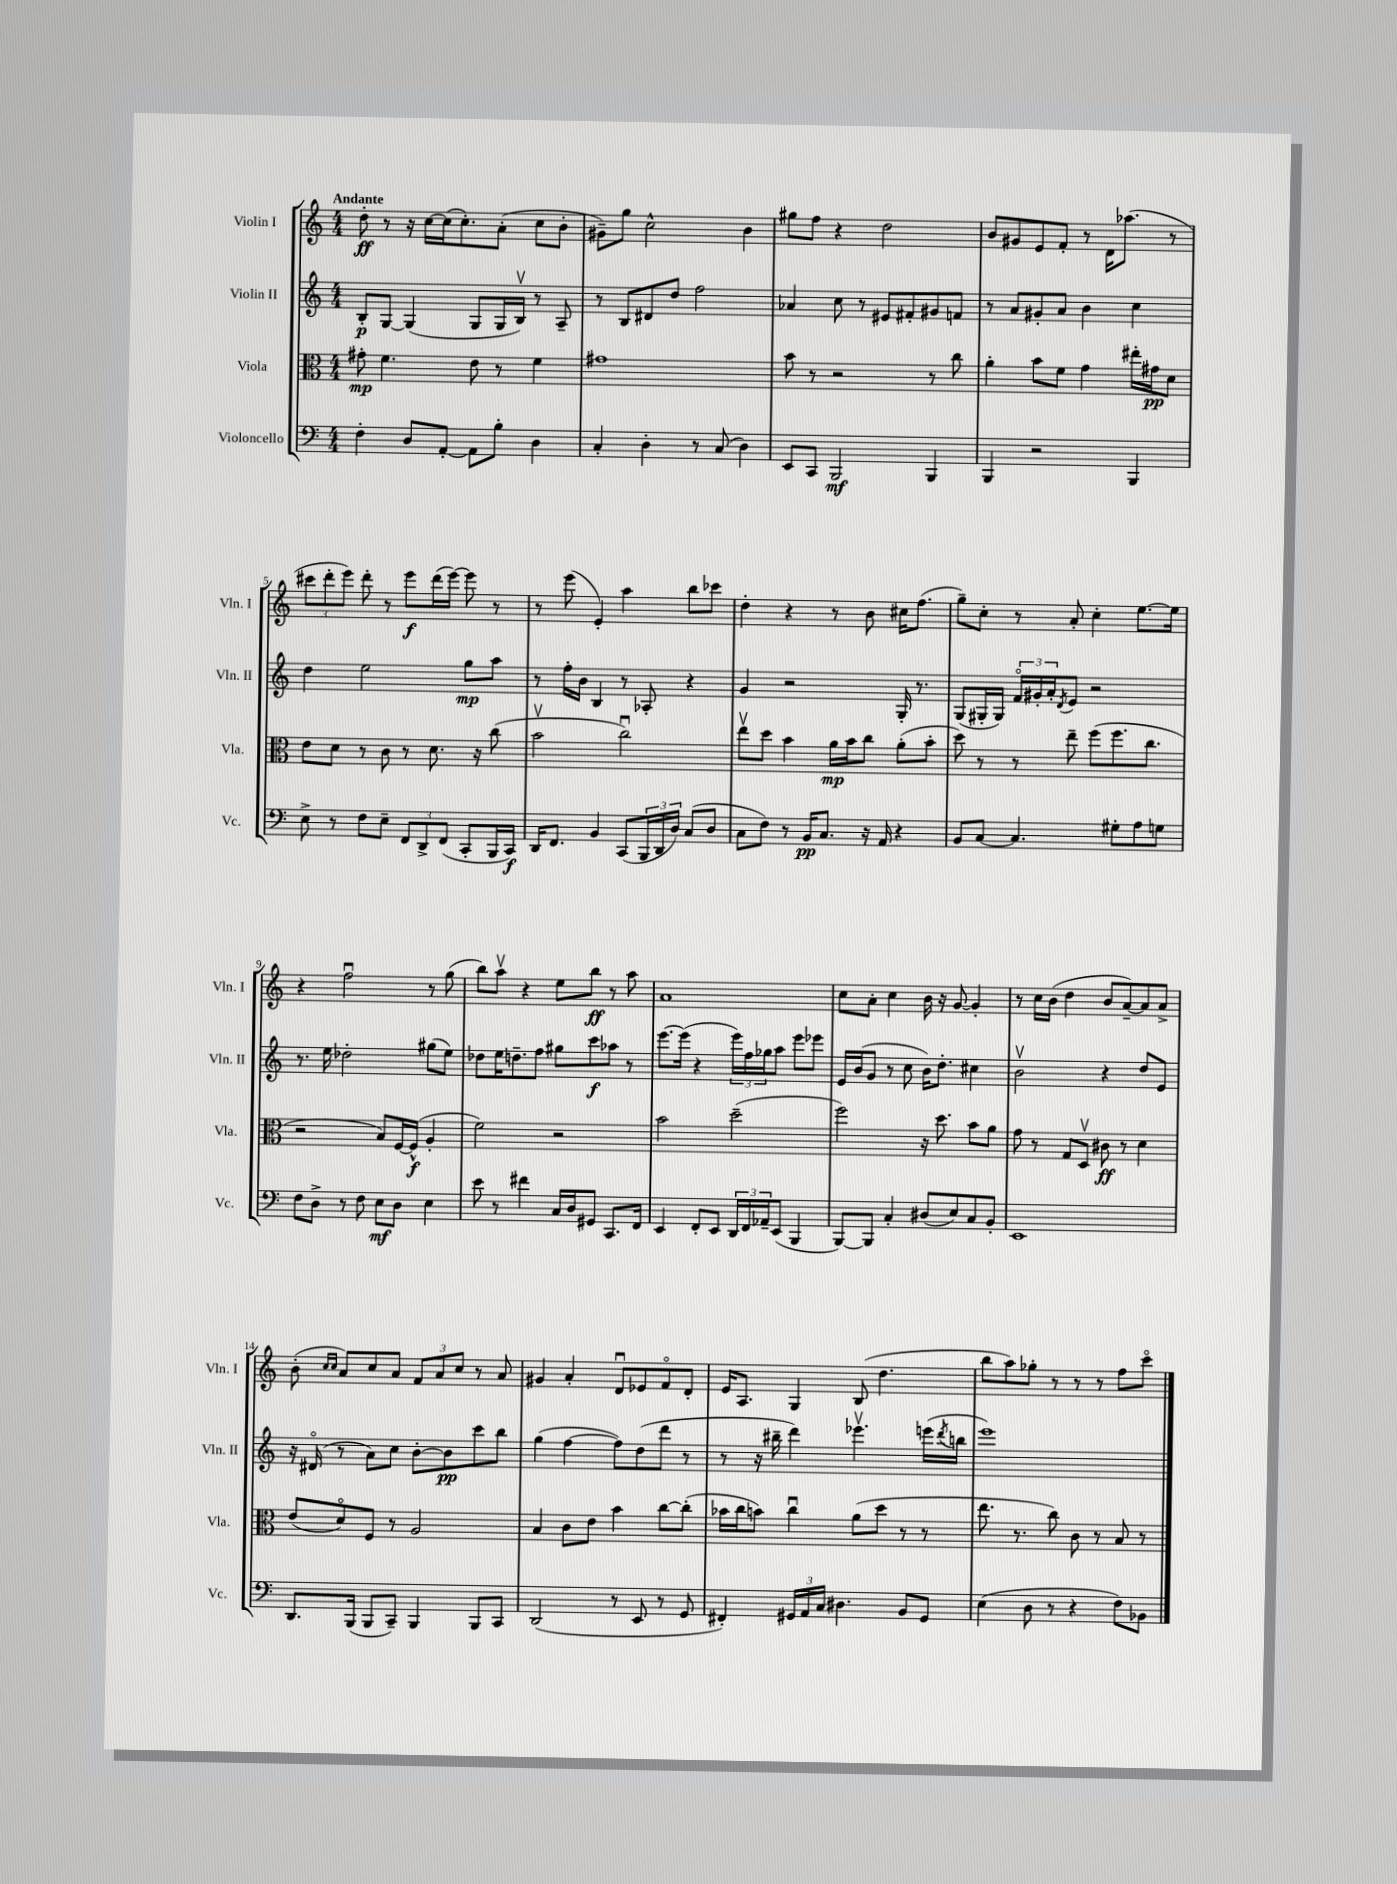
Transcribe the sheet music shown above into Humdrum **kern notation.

**kern	**dynam	**kern	**dynam	**kern	**dynam	**kern	**dynam
*part4	*part4	*part3	*part3	*part2	*part2	*part1	*part1
*staff4	*staff4	*staff3	*staff3	*staff2	*staff2	*staff1	*staff1
*I"Violoncello	*	*I"Viola	*	*I"Violin II	*	*I"Violin I	*
*I'Vc.	*	*I'Vla.	*	*I'Vln. II	*	*I'Vln. I	*
*clefF4	*	*clefC3	*	*clefG2	*	*clefG2	*
*k[]	*	*k[]	*	*k[]	*	*k[]	*
*M4/4	*	*M4/4	*	*M4/4	*	*M4/4	*
=1	=1	=1	=1	=1	=1	=1	=1
!	!	!	!	!	!	!LO:TX:a:B:t=Andante	!
4F'\	.	8g#X'\	mp	8B'/L	p	8dd'\	ff
.	.	4.f\	.	[8G/J	.	8r	.
8D/L	.	.	.	(4G/]	.	16r	.
.	.	.	.	.	.	[16cc\LL	.
[8AA'/J	.	.	.	.	.	(16cc\J]	.
.	.	.	.	.	.	8.cc'\)	.
8AA\L]	.	8e\	.	8G/L	.	.	.
8B'\J	.	8r	.	16G/L	.	(8a'\J	.
.	.	.	.	16Bv/JJ)	.	.	.
4D\	.	4f\	.	8r	.	8cc\L	.
.	.	.	.	8A~/	.	8b'\J	.
=2	=2	=2	=2	=2	=2	=2	=2
4C'/	.	1g#X	.	8r	.	8g#X~\L)	.
.	.	.	.	8B/L	.	8gg\J	.
4D'\	.	.	.	8d#X/	.	2cc^^\	.
.	.	.	.	8dd/J	.	.	.
8r	.	.	.	2ff\	.	.	.
(8C/	.	.	.	.	.	.	.
4D\)	.	.	.	.	.	4b\	.
=3	=3	=3	=3	=3	=3	=3	=3
8EE/L	.	8b\	.	4a-X/	.	8gg#X\L	.
8CC/J	.	8r	.	.	.	8ff\J	.
2BBB/	mf	2r	.	8cc\	.	4r	.
.	.	.	.	8r	.	.	.
.	.	.	.	8e#X/L	.	2dd\	.
.	.	.	.	8f#X'/	.	.	.
4BBB/	.	8r	.	8g#X/	.	.	.
.	.	8cc\	.	8fn/J	.	.	.
=4	=4	=4	=4	=4	=4	=4	=4
4BBB/	.	4a'\	.	8r	.	8b/L	.
.	.	.	.	8a/L	.	8g#X/	.
2r	.	8b\L	.	8g#X'/	.	8e/	.
.	.	8f\J	.	8a/J	.	8f'/J	.
.	.	4g\	.	4b\	.	8r	.
.	.	.	.	.	.	16d\KL	.
.	.	.	.	.	.	(8.aa-X\J	.
4BBB/	.	16ee#X'\LL	.	4cc\	.	.	.
.	.	16g#X\J	pp	.	.	.	.
.	.	8d\J	.	.	.	8r	.
!!LO:LB:g=z
=5	=5	=5	=5	=5	=5	=5	=5
8E^\	.	8e\L	.	4dd\	.	12ccc#X\L	.
.	.	.	.	.	.	12ddd'\	.
8r	.	8d\J	.	.	.	.	.
.	.	.	.	.	.	12eee\J)	.
8F\L	.	8r	.	2ee\	.	8ddd'\	.
8E~\J	.	8c\	.	.	.	8r	.
12FF/L	.	8r	.	.	.	8eee\L	f
12DD^/	.	.	.	.	.	.	.
.	.	8.d\	.	.	.	(16ddd\L	.
(12FF/J	.	.	.	.	.	.	.
.	.	.	.	.	.	[16eee\JJ)	.
8CC'/L	.	.	.	8gg\L	mp	8eee\]	.
.	.	16r	.	.	.	.	.
16BBB/L	.	(8cc\	.	8aa\J	.	8r	.
16CC/JJ)	f	.	.	.	.	.	.
=6	=6	=6	=6	=6	=6	=6	=6
16DD/KL	.	2bv\	.	8r	.	8r	.
8.FF/J	.	.	.	.	.	.	.
.	.	.	.	16ff'\LL	.	(8eee\	.
.	.	.	.	16b\JJ	.	.	.
4BB/	.	.	.	4B/	.	4e'/)	.
(8CC/L	.	2ccu\)	.	8r	.	4aa\	.
24BBB/L	.	.	.	8A-X'/	.	.	.
24DD/	.	.	.	.	.	.	.
24D/JJ)	.	.	.	.	.	.	.
(8C/L	.	.	.	4r	.	8bb\L	.
8D/J	.	.	.	.	.	8ccc-X\J	.
=7	=7	=7	=7	=7	=7	=7	=7
8C\L	.	8eev\L	.	4g/	.	4dd'\	.
8F\J)	.	8dd\J	.	.	.	.	.
8r	.	4b\	.	2r	.	4r	.
16BB/KL	pp	.	.	.	.	.	.
8.C/J	.	.	.	.	.	.	.
.	.	16a\LL	mp	.	.	8r	.
.	.	16b\J	.	.	.	.	.
16r	.	8cc\J	.	.	.	8b\	.
16AA/	.	.	.	.	.	.	.
4r	.	(8a'\L	.	16G'/	.	16cc#X\KL	.
.	.	.	.	8.r	.	(8.ff\J	.
.	.	8b'\J	.	.	.	.	.
=8	=8	=8	=8	=8	=8	=8	=8
8BB/L	.	8dd\)	.	(8G/L	.	8gg~\L)	.
[8C/J	.	8r	.	16G#X'/L	.	8cc'\J	.
.	.	.	.	16G#/JJ)	.	.	.
4.C/]	.	8r	.	24f/LL	.	8r	.
.	.	.	.	24g#X'/	.	.	.
.	.	.	.	24a'/J	.	.	.
.	.	.	.	8qd/	.	.	.
.	.	8ee~\	.	8e/J	.	8a'/	.
.	.	(8ff\L	.	2r	.	4cc'\	.
8G#X'\L	.	8.ff\	.	.	.	.	.
8A\	.	.	.	.	.	[8.ee\L	.
.	.	8.cc\J	.	.	.	.	.
8Gn\J	.	.	.	.	.	.	.
.	.	.	.	.	.	16ee\Jk]	.
!!LO:LB:g=z
=9	=9	=9	=9	=9	=9	=9	=9
8F\L	.	2r	.	8.r	.	4r	.
8D^\J	.	.	.	.	.	.	.
.	.	.	.	16ee\	.	.	.
8r	.	.	.	2dd-X'\	.	2ffu\	.
8F\	.	.	.	.	.	.	.
8E\L	mf	8B/L)	.	.	.	.	.
8D\J	.	[16F/L	.	.	.	.	.
.	.	(16F^^/JJ]	f	.	.	.	.
4E\	.	4A'/	.	(8gg#X\L	.	8r	.
.	.	.	.	8ee\J)	.	(8gg\	.
=10	=10	=10	=10	=10	=10	=10	=10
8e\	.	2f\)	.	8dd-X\L	.	8bb\L)	.
8r	.	.	.	16ee\K	.	8aav\J	.
.	.	.	.	8.ddn~\	.	.	.
4f#X\	.	.	.	.	.	4r	.
.	.	.	.	8ff\J	.	.	.
16C/LL	.	2r	.	8gg#X\L	.	8ee\L	.
16D/J	.	.	.	.	.	.	.
8GG#X/J	.	.	.	8ccc\	f	8bb\J	ff
8.CC/L	.	.	.	8aa-X\J	.	8r	.
.	.	.	.	8r	.	8aa\	.
16FF/Jk	.	.	.	.	.	.	.
=11	=11	=11	=11	=11	=11	=11	=11
4EE/	.	2b\	.	[8.eee\L	.	1a	.
.	.	.	.	(16eee\Jk]	.	.	.
8FF'/L	.	.	.	4r	.	.	.
8EE/J	.	.	.	.	.	.	.
24DD/LL	.	(2dd~\	.	24eee\LL)	.	.	.
24FF/	.	.	.	24ff\	.	.	.
24AA-X~/J	.	.	.	24gg-X\J	.	.	.
(8EE/J	.	.	.	8aa\J	.	.	.
4BBB/	.	.	.	8eee\L	.	.	.
.	.	.	.	8eee-X\J	.	.	.
=12	=12	=12	=12	=12	=12	=12	=12
[8BBB/L)	.	2ff\)	.	16e/LL	.	8cc\L	.
.	.	.	.	(16b/J	.	.	.
8BBB/J]	.	.	.	8g/J	.	8a'\J	.
4C'/	.	.	.	8r	.	4cc\	.
.	.	.	.	8cc\	.	.	.
(8D#X/L	.	16r	.	16b\KL)	.	16b\	.
.	.	8.dd\	.	8.dd'\J	.	16r	.
8E/)	.	.	.	.	.	[8g/	.
8C/	.	8b\L	.	4cc#X\	.	4g'/]	.
8BB'/J	.	8a\J	.	.	.	.	.
=13	=13	=13	=13	=13	=13	=13	=13
1EE	.	8g\	.	2bv\	.	8r	.
.	.	8r	.	.	.	16cc\LL	.
.	.	.	.	.	.	(16b\JJ	.
.	.	8G/L	.	.	.	4dd\	.
.	.	8Dv/J	.	.	.	.	.
.	.	8c#X\	ff	4r	.	8b/L	.
.	.	8r	.	.	.	[8a~/)	.
.	.	4d\	.	8dd/L	.	8a/]	.
.	.	.	.	8e/J	.	8a^/J	.
!!LO:LB:g=z
=14	=14	=14	=14	=14	=14	=14	=14
8.DD/L	.	(8e/L	.	16r	.	(8b'\	.
.	.	.	.	(16d#X/	.	.	.
.	.	.	.	.	.	16qqcc/LL	.
.	.	.	.	.	.	16qqcc/JJ	.
.	.	8d/)	.	8r	.	8a/L)	.
(16BBB/Jk	.	.	.	.	.	.	.
8BBB/L	.	8F/J	.	8a\L)	.	8cc/	.
8CC~/J)	.	8r	.	8cc\J	.	8a/J	.
4BBB/	.	2A/	.	[8b'\L	.	12f/L	.
.	.	.	.	.	.	12a/	.
.	.	.	.	8b\]	pp	.	.
.	.	.	.	.	.	12cc/J	.
8BBB/L	.	.	.	8ccc\	.	8r	.
8CC/J	.	.	.	8bb\J	.	8a/	.
=15	=15	=15	=15	=15	=15	=15	=15
(2DD/	.	4B/	.	(4gg\	.	4g#X/	.
.	.	8c\L	.	[4ff\	.	4a'/	.
.	.	8e\J	.	.	.	.	.
8r	.	4b\	.	8ff\L])	.	8du/L	.
8EE/	.	.	.	(8dd\	.	8e-X/	.
8r	.	[8cc\L	.	8ddd\J	.	8f/	.
8GG/	.	(8cc'\J]	.	8r	.	8d'/J	.
=16	=16	=16	=16	=16	=16	=16	=16
4FF#X'/)	.	16b-X\LL	.	8r	.	16e/KL	.
.	.	16cc\J	.	.	.	8.A/J	.
.	.	8bn\J)	.	16r	.	.	.
.	.	.	.	16bb#X~\	.	.	.
24GG#X/LL	.	4ccu\	.	4ddd\)	.	4G/	.
24AA/	.	.	.	.	.	.	.
24C/JJ	.	.	.	.	.	.	.
4.D#X\	.	.	.	.	.	.	.
.	.	(8a\L	.	4.eee-Xv\	.	(8B/	.
.	.	8dd\J	.	.	.	4.dd\	.
8BB/L	.	8r	.	.	.	.	.
8GG#/J	.	8r	.	(16eeen\LL	.	.	.
.	.	.	.	8qddd/	.	.	.
.	.	.	.	16bbn\JJ	.	.	.
=17	=17	=17	=17	=17	=17	=17	=17
(4E\	.	8.ee\	.	1eee)	.	8bb\L	.
.	.	.	.	.	.	8aa\)	.
.	.	8.r	.	.	.	.	.
8D\	.	.	.	.	.	8gg-X'\J	.
8r	.	8cc\)	.	.	.	8r	.
4r	.	8c\	.	.	.	8r	.
.	.	8r	.	.	.	8r	.
8F\L)	.	8B/	.	.	.	8ff\L	.
8BB-X\J	.	8r	.	.	.	8ccc\J	.
==	==	==	==	==	==	==	==
*-	*-	*-	*-	*-	*-	*-	*-
